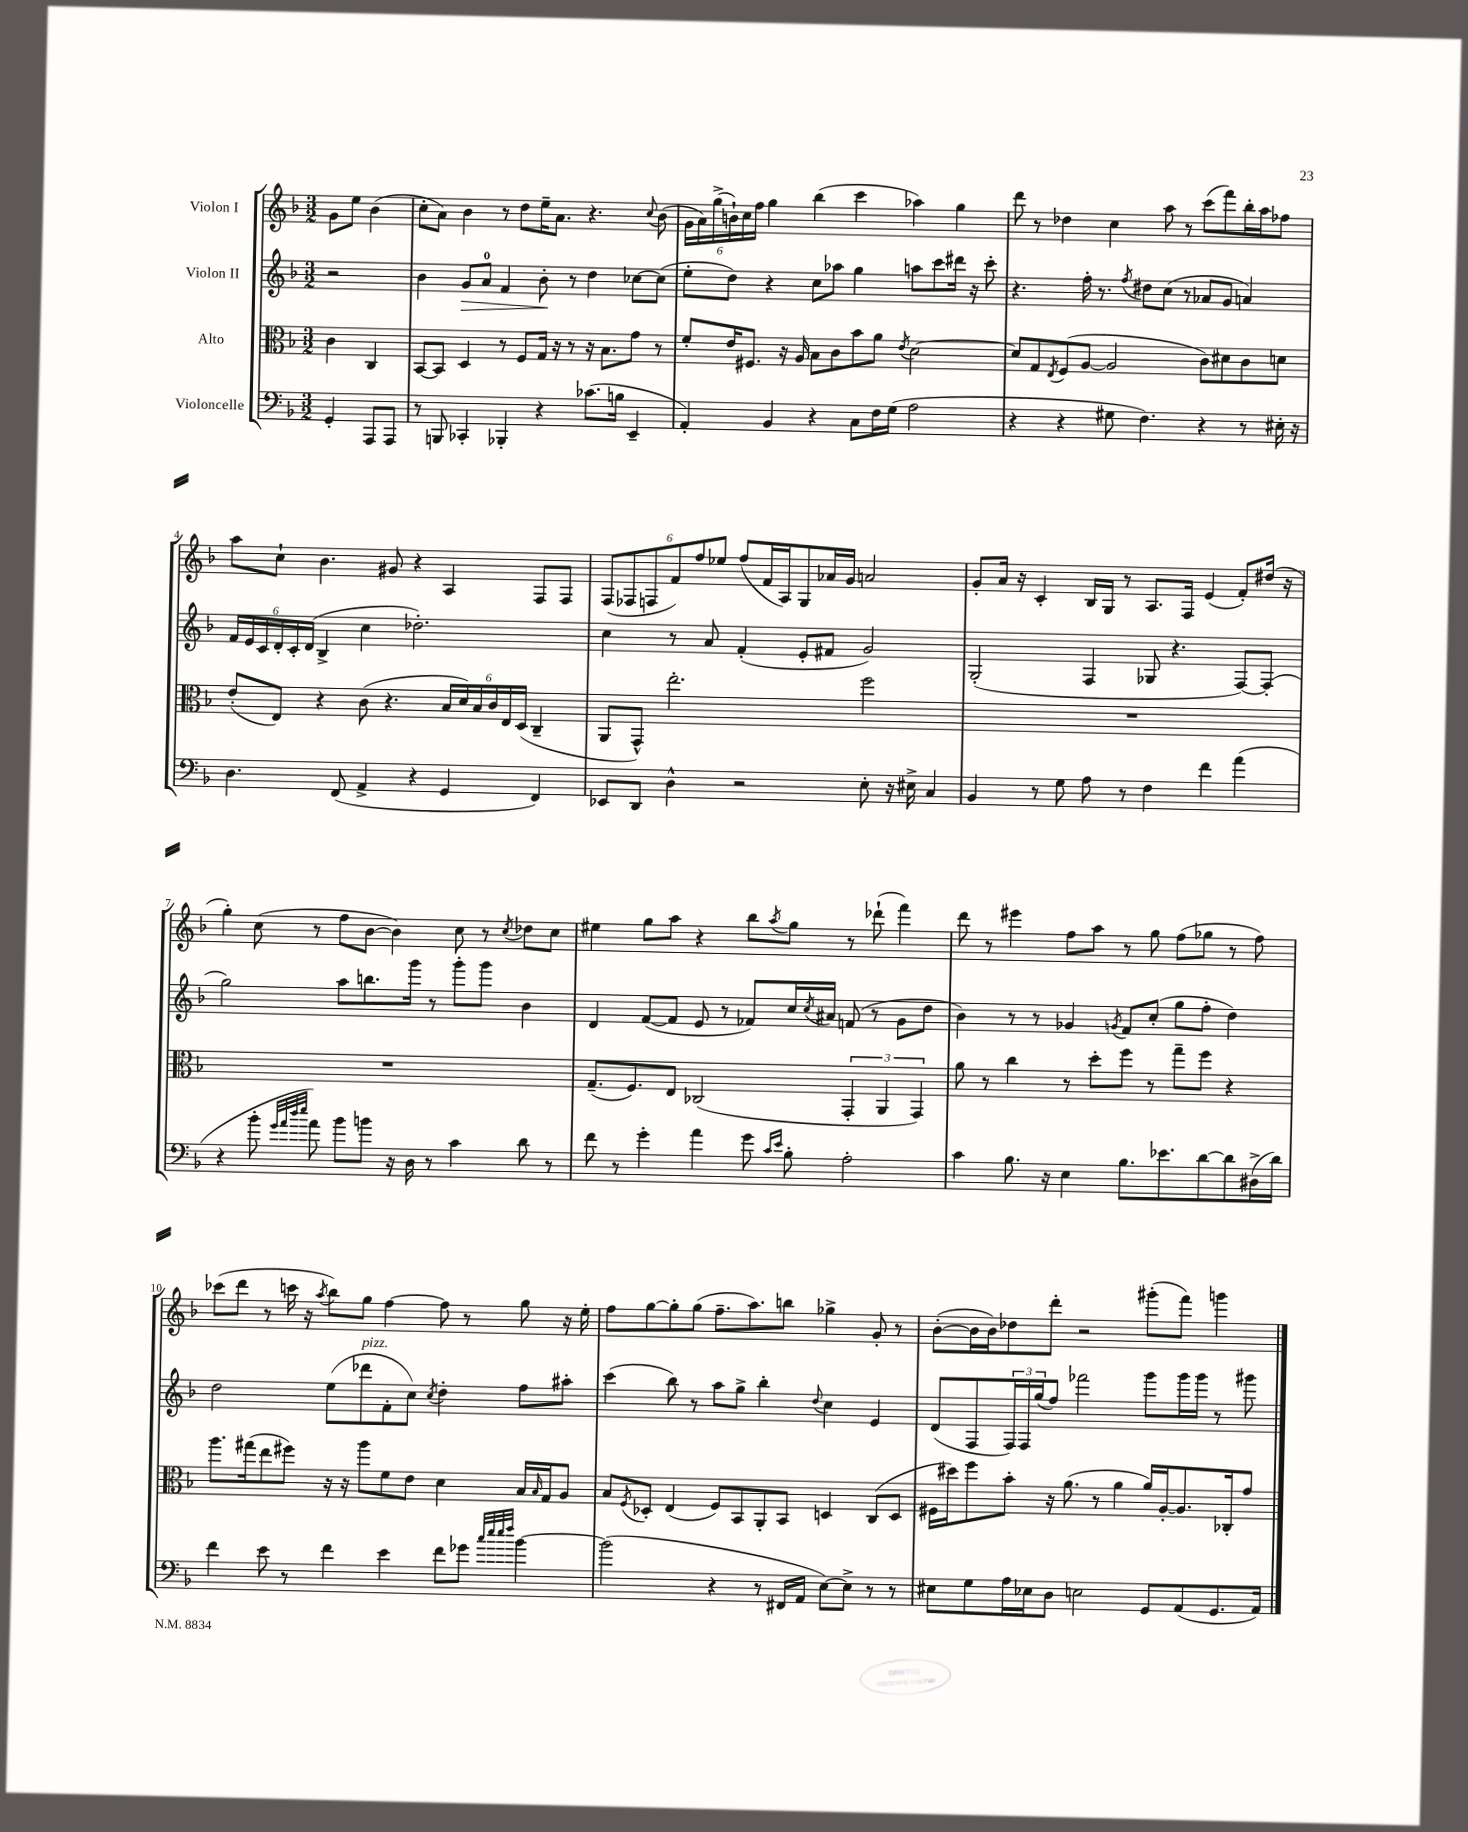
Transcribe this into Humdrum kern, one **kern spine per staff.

**kern	**kern	**kern	**kern
*staff4	*staff3	*staff2	*staff1
*clefF4	*clefC3	*clefG2	*clefG2
*k[b-]	*k[b-]	*k[b-]	*k[b-]
*M3/2	*M3/2	*M3/2	*M3/2
4GG'	4c	2r	8g
.	.	.	8ee
8AAA	4C	.	(4b-
8AAA	.	.	.
=	=	=	=
8r	[8BB-	4b-	8cc'
8BBB	8BB-]	.	8a)
4CC-'	4D	8g	4b-
.	.	8a	.
4BBB-'	8r	4f	8r
.	8F	.	8dd
4r	16G	8b-'	16ee~
.	16r	.	8.a
.	8r	8r	.
(8.c-	16r	4dd	4.r
.	8.B-	.	.
16B	.	.	.
4EE~	8g	[8cc-	.
.	.	.	8qqcc
.	8r	(8cc-]	(8b-
=	=	=	=
4AA')	8f'	8ee'	24g
.	.	.	24a)
.	.	.	(24gg^
.	16e	8dd)	24b`)
.	.	.	24cc
.	8.F#	.	.
.	.	.	24ff
4BB-	.	4r	4gg
.	16r	.	.
.	16A	.	.
4r	8B-	8cc	(4bb-
.	8c	8aa-	.
8C	8b-	4gg	4ccc
16F	8a	.	.
(16G	.	.	.
.	8qe	.	.
2A	[2d	8aa	4aa-)
.	.	8ccc	.
.	.	16ddd#	4gg
.	.	16r	.
.	.	8ccc'	.
=	=	=	=
4r	8d]	4.r	8ddd
.	8G	.	8r
.	8qE	.	.
4r	(8F	.	4dd-
.	[8A	16ff'	.
.	.	8.r	.
8G#	2A]	.	4cc
.	.	8qff	.
4.F)	.	8dd#	.
.	.	(8cc	8aa
.	.	8r	8r
4r	8c)	8a-	(8ccc
.	8d#	8g	8fff)
8r	8c	4a)	16bb-'
.	.	.	16aa
16E#'	8d	.	8ff-
16r	.	.	.
=	=	=	=
4.D	(8e'	24f	8aa
.	.	24e	.
.	.	24c	.
.	8E)	24d'	8cc`
.	.	24c'	.
.	.	(24d	.
.	4r	4B-^	4.b-
(8FF	.	.	.
4AA^	(8c	4cc	.
.	4.r	.	8g#
4r	.	2.dd-')	4r
4GG	24B-	.	4A
.	24d)	.	.
.	24B-	.	.
.	24c	.	.
.	24E	.	.
.	(24D	.	.
4FF)	4C~	.	8F
.	.	.	8F
=	=	=	=
8EE-	8AA	4cc	(12F
.	.	.	12F-
8DD	8GG^^)	.	.
.	.	.	12F
4D^^	2.ee'	8r	12f)
.	.	.	12ff
.	.	8a	.
.	.	.	12ee-
2r	.	(4f'	(8ff
.	.	.	16f
.	.	.	16A)
.	.	8e'	8G
.	.	8f#	16a-
.	.	.	16g
8E'	2ff	2g)	2a
16r	.	.	.
16E#^	.	.	.
4C	.	.	.
=	=	=	=
4BB-	1.r	(2G'	8g'
.	.	.	16a
.	.	.	16r
8r	.	.	4c'
8G	.	.	.
8A	.	4F	16B-
.	.	.	16G
8r	.	.	8r
4F	.	8G-	8.A
.	.	4.r	.
.	.	.	16F
4f	.	.	(4e
(4a	.	[8F)	8f')
.	.	(8F']	(16dd#
.	.	.	16r
=	=	=	=
4r	1.r	2gg)	4gg')
8b-'	.	.	(8cc
32qqg	.	.	.
32qqa	.	.	.
32qqdd	.	.	.
32qqee	.	.	.
8a)	.	.	8r
8b-	.	8aa	8ff
8b	.	8.bb	[8b-
16r	.	.	4b-])
16D	.	16ggg	.
8r	.	8r	.
4c	.	8ggg'	8cc
.	.	8ggg	8r
.	.	.	8qcc
8d	.	4b-	8dd-
8r	.	.	8cc
=	=	=	=
8f	(8.G~	4d	4ee#
8r	.	.	.
.	8.F)	.	.
4g'	.	([8f	8gg
.	8E	8f]	8aa
4a	(2C-	8e	4r
.	.	8r	.
8g	.	8f-)	8bb-
16qqc	.	.	.
16qqe	.	.	8qaa
8B-'	.	16cc	8gg
.	.	8qcc	.
.	.	16a#	.
2A'	6GG'	(8f	8r
.	.	8r	(8ddd-`
.	6AA	.	.
.	.	8g	4fff)
.	6GG)	.	.
.	.	8dd	.
=	=	=	=
4c	8a	4b-)	8ddd
.	8r	.	8r
8.B-	4cc	8r	4eee#
.	.	8r	.
16r	.	.	.
4E	8r	4g-	8ff
.	8dd'	.	8aa
.	.	8qg	.
8.B-	8ff	8f	8r
.	8r	(8cc'	8gg
8.e-	.	.	.
.	8gg~	8gg	(8ff
[8d	8ff	8ff'	8gg-
8d]	4r	4dd)	8r
(16D#^	.	.	8ff)
16d)	.	.	.
=	=	=	=
4f	8.aa	2dd	(8ccc-
.	.	.	8ddd
.	(16gg#	.	.
8e	8ee	.	8r
8r	8ff#)	.	16ccc
.	.	.	16r
.	.	.	8qaa
4f	16r	(8ee	8bb-)
.	16r	.	.
.	8aa	8ddd-	8gg
4e	8f	8f'	[4ff
.	8e	8cc)	.
.	.	8qcc	.
8f	4d	4dd'	8ff]
8g-	.	.	8r
32qqcc	.	.	.
32qqee	.	.	.
32qqee	.	.	.
32qqff	.	.	.
[4b-	16B-	8ff	8gg
.	16qqB-	.	.
.	16G	.	.
.	8A	8aa#'	16r
.	.	.	16ee'
=	=	=	=
(2b-]	8B-	(4ccc	8ff
.	8qF	.	.
.	8D-'	.	[8gg
.	(4E	8bb-)	8gg']
.	.	8r	(8gg
4r	8F)	8aa	8.ff~
.	8BB-	8gg^	.
.	.	.	8.aa)
8r	8AA'	4bb-'	.
16FF#	8BB-	.	8bb
16AA	.	.	.
.	.	8qqdd	.
[8E)	4D	4cc	4gg-^
8E^]	.	.	.
8r	(8C	4e	8g'
8r	8D	.	8r
=	=	=	=
8E#	16F#	(8d	([8b-'
.	16dd#)	.	.
8G	8ff	8F	16b-]
.	.	.	16b-)
16A	8b-'	24F)	8dd-
.	.	24F	.
16E-	.	.	.
.	.	(24gg	.
8D	16r	8ff)	8ddd'
.	(8.a	.	.
2E	.	2fff-	2r
.	8r	.	.
.	4a	.	.
8GG	16a)	8ggg	(8ggg#'
.	[16A'	.	.
(8AA	8.A]	16ggg	8fff)
.	.	16ggg	.
8.GG	.	8r	4ggg
.	16C-'	.	.
.	8g	8ggg#	.
16AA)	.	.	.
==	==	==	==
*-	*-	*-	*-
